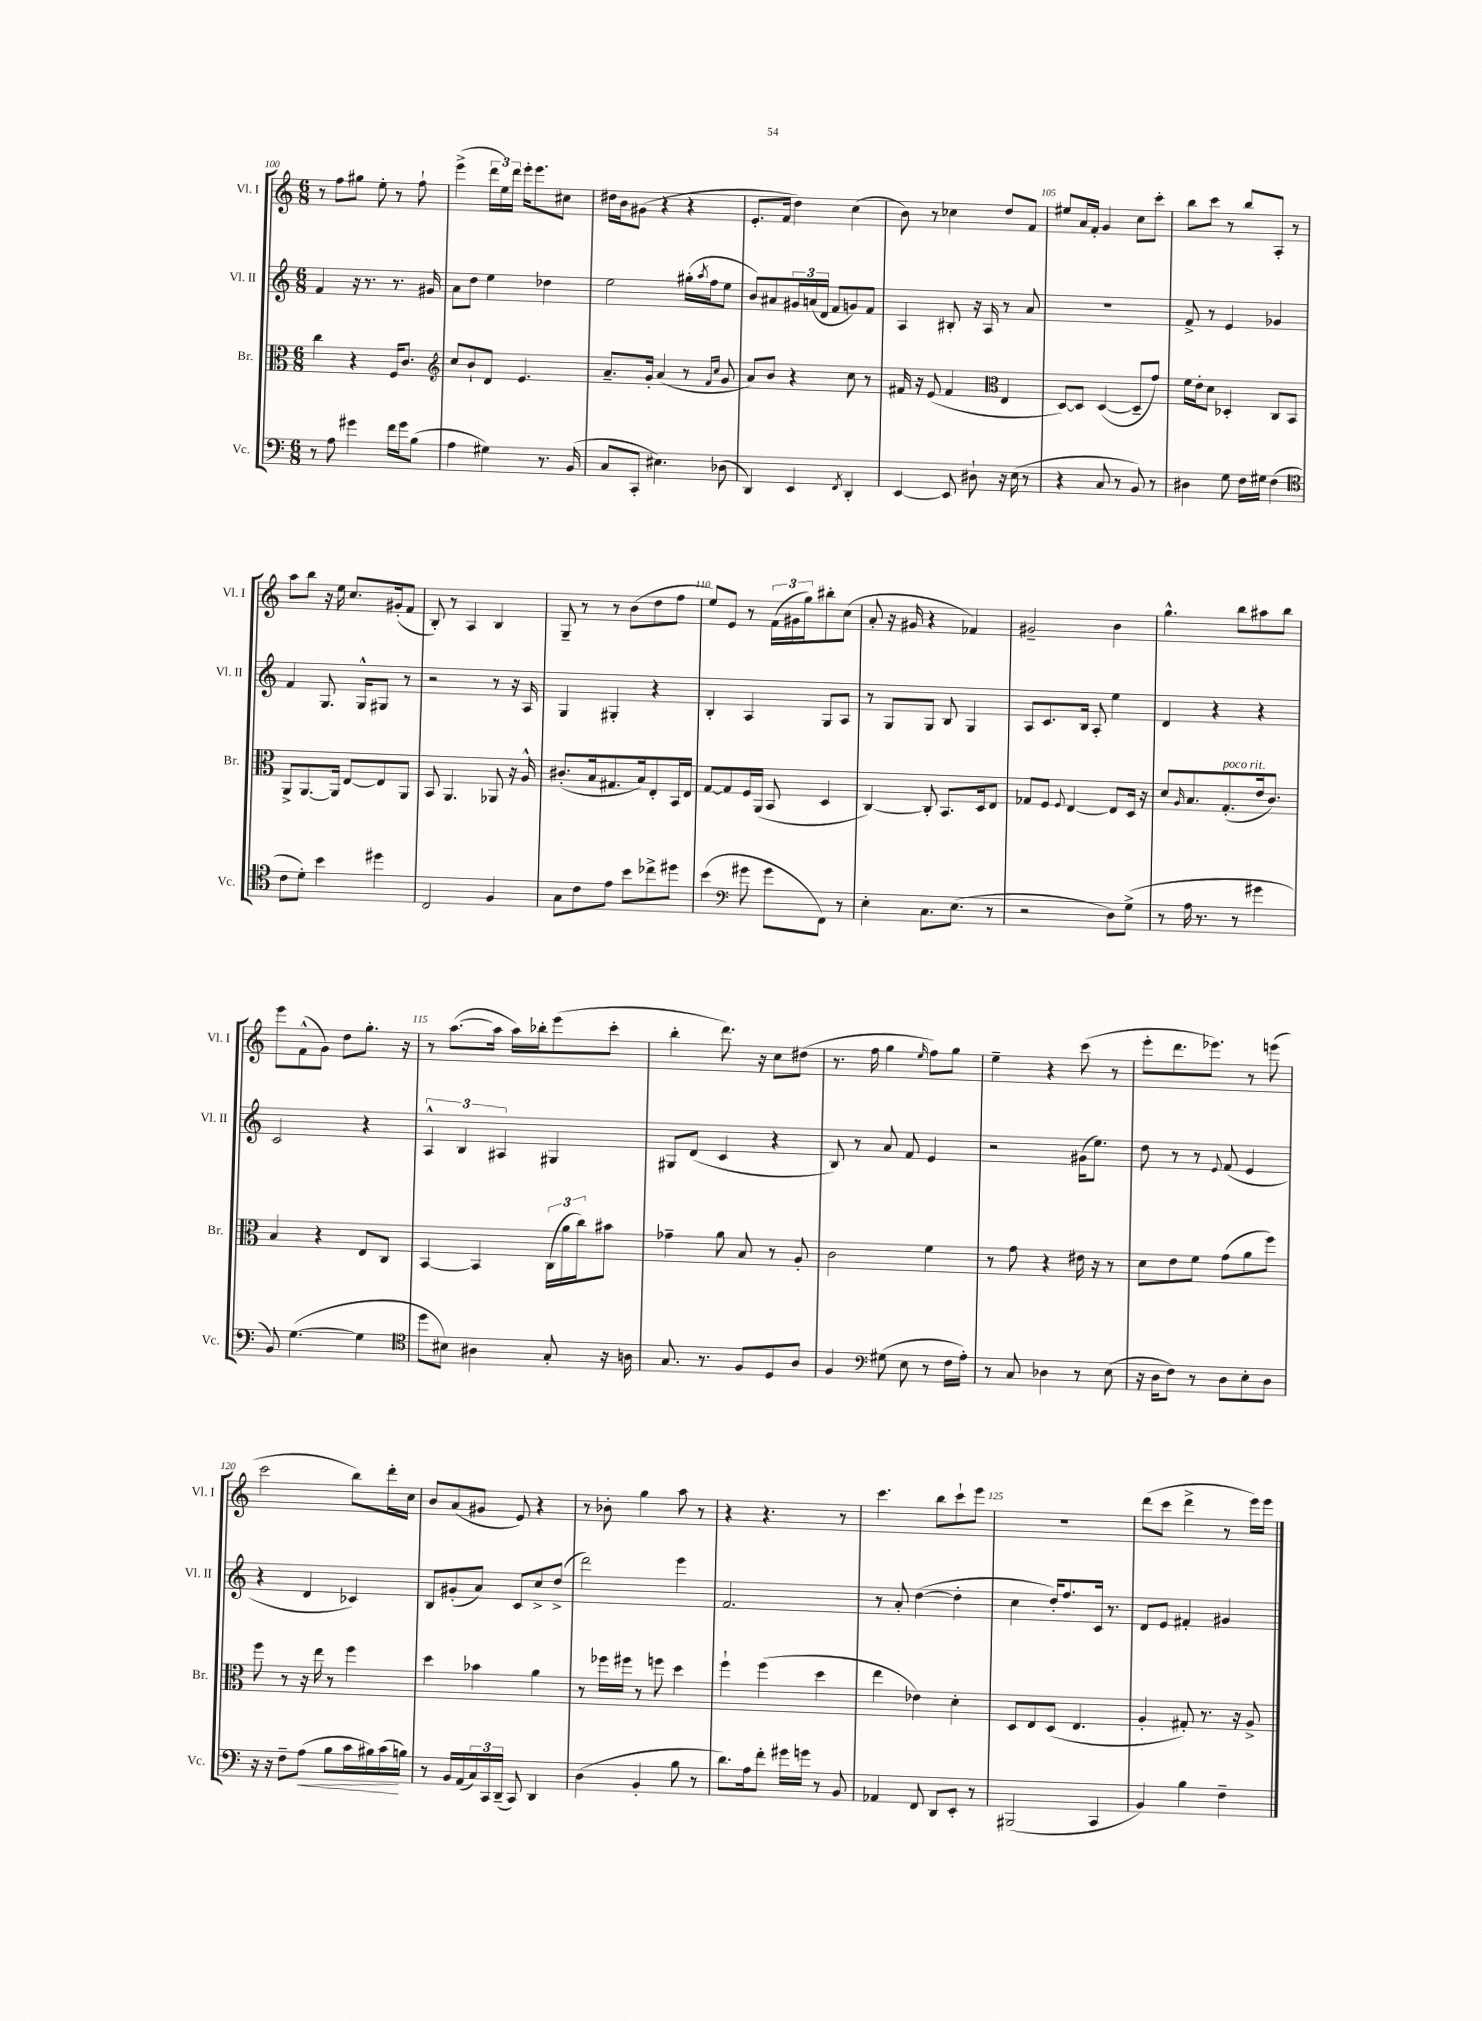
<<
\new StaffGroup <<
\new Staff = "s0" \with { instrumentName = "Vl. I" shortInstrumentName = "Vl. I" } {
    \clef treble \key c \major \numericTimeSignature \time 6/8
    r8 f''8 gis''8 e''8-. r8 f''8-! |
    e'''4->( \tuplet 3/2 { d'''16 e''16) d'''16 } e'''16-. e'''8. cis''8 |
    dis''16 b'16 gis'8( r4 r4 |
    e'8.-. f'16 d''4) c''4( |
    b'8) r8 ces''4 d''8 f'8 |
    eis''8 a'16 f'16-. g'4 c''8 c'''8-. |
    b''8 c'''8 r8 b''8 a8-. r8 |
    a''8 b''8 r16 e''16 c''8. gis'16-.( f'8 |
    b8-.) r8 a4 b4 |
    g8-- r8 r8 b'8( d''8 f''8 |
    e''8) e'8 r8 \tuplet 3/2 { f'16( gis'16 g''16) } bis''8-. c''8( |
    a'8-. r16 gis'16 r4 fes'4) |
    gis'2-- b'4 |
    g''4.-^ b''8 ais''8 b''8 |
    e'''8 f'8-^( g'8) d''8 g''8.-. r16 |
    r8 a''8.~( a''16 a''16) bes''16-. e'''8( c'''8-. |
    b''4-. d'''8.) r16 c''8 dis''8( |
    r8. f''16 g''4 \grace { e''16 } f''8) g''8 |
    e''4-- r4 c'''8( r8 |
    e'''8-. d'''8. ees'''8.) r8 e'''8( |
    c'''2 b''8) d'''16-. c''16 |
    b'8 a'8( gis'8 e'8) r4 |
    r8 bes'8-. g''4 a''8 r8 |
    r4 r4. r8 |
    c'''4. b''8 c'''8-! e'''8 |
    r2. |
    d'''8( c'''8 d'''4-> r8 e'''16) e'''16 \bar "|." |
}
\new Staff = "s1" \with { instrumentName = "Vl. II" shortInstrumentName = "Vl. II" } {
    \clef treble \key c \major \numericTimeSignature \time 6/8
    f'4 r16 r8. r8. gis'16 |
    a'8 d''8 e''4 des''4 |
    e''2 gis''16-.( \acciaccatura { a''8 } f''16 e''8 |
    b'8) ais'8 \tuplet 3/2 { gis'16 a'16( d'16 } f'8 g'8) f'8 |
    a4 bis8-. r16 a16 r8 a'8 |
    R2. |
    f'8-> r8 e'4 ges'4 |
    f'4 g8. g16-^ gis8 r8 |
    r2 r8 r16 a16 |
    g4 gis4-. r4 |
    b4-. a4 g8 a8 |
    r8 g8 g8 b8 g4 |
    a8 c'8. b16 a8-. e''4 |
    d'4 r4 r4 |
    c'2 r4 |
    \tuplet 3/2 { a4-^ b4 ais4 } gis4 |
    gis8 d'8( c'4 r4 |
    b8) r8 a'8 f'8 e'4 |
    r2 gis'16( e''8.) |
    d''8 r8 r8 \appoggiatura { e'8 } f'8( e'4 |
    r4 d'4 ces'4) |
    b8 gis'8-.( a'8) c'8 c''8-> d''8->( |
    d'''2) e'''4 |
    f'2. |
    r8 a'8-. d''4~( d''4-. |
    c''4 d''16-.) f''8. c'16 r8. |
    d'8 e'8 fis'4-. gis'4 \bar "|." |
}
\new Staff = "s2" \with { instrumentName = "Br." shortInstrumentName = "Br." } {
    \clef alto \key c \major \numericTimeSignature \time 6/8
    c''4 r4 f16 c'8. |
    \clef treble c''8 b'8-! d'8 e'4. |
    a'8.-- g'16-. a'4( r8 \grace { f'16 c''16 } g'8 |
    a'8) b'8 r4 c''8 r8 |
    fis'16 r16 e'8( fis'4 \clef alto e4 |
    d8~) d8 d4~( d8-- g'8) |
    f'16 e'16-. d'8 des4-. c8 b,8 |
    a,8-> a,8.~ a,16 e8~ e8 a,8 |
    b,8 a,4. aes,8 r16 a16-^ |
    cis'8.-.( b16 gis8. b16) e8-. b,16 e16 |
    g8~ g8 f16 a,16( b,8 d4 |
    c4~) c8-. b,8. d16 e8 |
    ges8 f8 \appoggiatura { f8 } e4~ e8 d16 r16 |
    d'8 \grace { a16 } b8. g8.-.^\markup { \italic "poco rit." }( e'16 c'8.) |
    b4 r4 e8 c8 |
    b,4~ b,4 \tuplet 3/2 { c16( a'16 c''16) } bis'8 |
    ges'4-- a'8 b8 r8 a8-. |
    c'2 f'4 |
    r8 g'8 r4 eis'16 r16 r8 |
    d'8 e'8 f'8 g'8( a'8 f''8) |
    f''8 r8 r16 e''16 r8 f''4 |
    d''4 bes'4 a'4 |
    r8 fes''16 fis''16 r8 f''8 d''4 |
    f''4-! f''4( d''4 |
    e''4 ees'4) d'4-. |
    d8 e8 d8( e4. |
    a4-. gis8-.) r8. r16 a8-> \bar "|." |
}
\new Staff = "s3" \with { instrumentName = "Vc." shortInstrumentName = "Vc." } {
    \clef bass \key c \major \numericTimeSignature \time 6/8
    r8 a8 gis'4 f'16 gis'16 b8( |
    a4 gis4) r8. b,16( |
    c8 c,8-. eis4.) des8( |
    d,4) e,4 \acciaccatura { f,8 } d,4-. |
    e,4~ e,8 dis8-! r16 e16( r8 |
    r4 c8 r8 b,8) r8 |
    dis4 g8 f16 gis16 f4( |
    \clef tenor c'8 d'8-.) b'4 dis''4 |
    c2 f4 |
    g8 c'8 e'8 b'8 ces''8-> dis''8 |
    b'4( \clef bass gis'8 gis'8 f,8) r8 |
    e4-. c8. e8.( r8 |
    r2 d8) g8->( |
    r8 a16 r8. r8 gis'4 |
    b,8) g4.~( g4 |
    \clef tenor d''8 bis8) ais4 g8-. r16 a16 |
    g8. r8. f8 d8 a8 |
    f4 \clef bass gis8( e8 r8 f16 a16-.) |
    r8 c8 des4 r8 e8( |
    r16 d16 f8) r8 d8 e8-. d8 |
    r16 r16 f8-- a8\<( b8 c'16 bis16) c'16\!( b16) |
    r8 b,16 a,16( \tuplet 3/2 { c16) c,16 d,16--( } c,8) d,4 |
    d4( b,4-. b8 r8 |
    d'8.) a16 f'8-. gis'16 g'16 r8 b,8 |
    aes,4 f,8 d,8 e,8-. r8 |
    bis,,2( c,4 |
    b,4) b4 f4-- \bar "|." |
}
>>
>>
\layout { \context { \Score currentBarNumber = #100 \override BarNumber.break-visibility = ##(#f #t #t) barNumberVisibility = #(every-nth-bar-number-visible 5) } }
